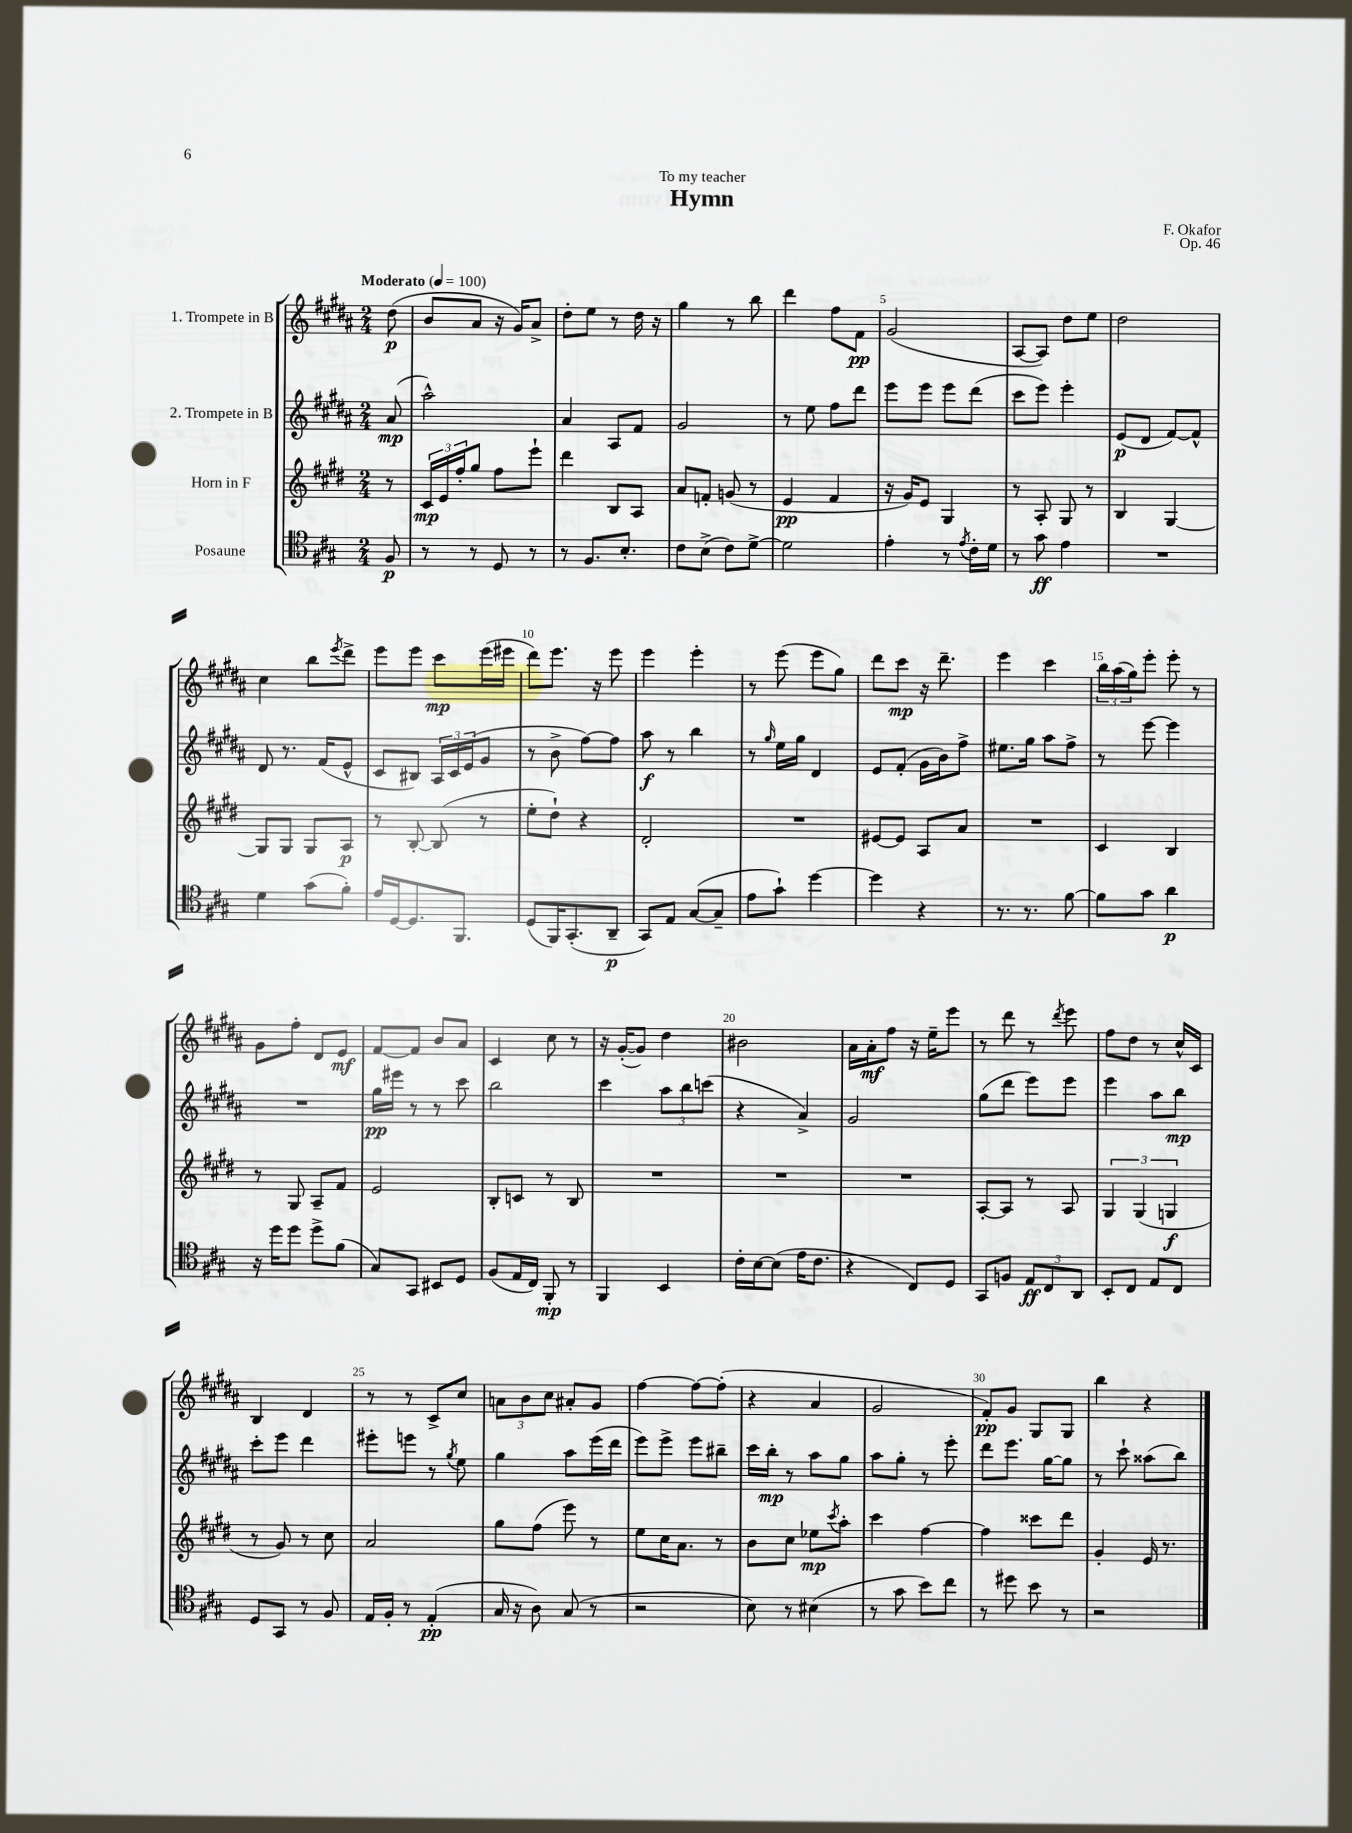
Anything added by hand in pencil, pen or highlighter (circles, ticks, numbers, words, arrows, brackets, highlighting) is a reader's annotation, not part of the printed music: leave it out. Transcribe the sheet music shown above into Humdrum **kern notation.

**kern	**kern	**kern	**kern
*staff4	*staff3	*staff2	*staff1
*clefC4	*clefG2	*clefG2	*clefG2
*k[f#c#g#]	*k[f#c#g#d#]	*k[f#c#g#d#a#]	*k[f#c#g#d#a#]
*M2/4	*M2/4	*M2/4	*M2/4
*MM100	*MM100	*MM100	*MM100
8F#	8r	(8a#	(8dd#
=	=	=	=
8r	24c#	2aa#^^)	8b
.	24e	.	.
.	24ff#'	.	.
8r	8gg#	.	8a#
8D	8ff#	.	16r
.	.	.	16g#)
8r	8eee`	.	8a#^
=	=	=	=
8r	4ddd#	4a#	8dd#'
8.F#	.	.	8ee
.	8B	8A#	8r
8.B'	.	.	.
.	8A	8f#	16dd#
.	.	.	16r
=	=	=	=
8c#	8a	2g#	4gg#
(8B^	8f'	.	.
8c#)	(8g	.	8r
[8d^	8r	.	8bb
=	=	=	=
2d]	4e	8r	4ddd#
.	.	8ee	.
.	4f#	8ff#	8ff#
.	.	8ddd#	8f#
=	=	=	=
4e'	16r	8eee	(2g#
.	16g#)	.	.
.	8e	8eee	.
8r	4G#	8eee	.
8qe	.	.	.
16c#'	.	(8ddd#	.
16d	.	.	.
=	=	=	=
8r	8r	8ccc#	[8A#
8g#	8A'	8eee)	8A#])
4e	8G#	4eee'	8dd#
.	8r	.	8ee
=	=	=	=
2r	4B	(8e	2dd#
.	.	8d#	.
.	[4G#	[8f#)	.
.	.	8f#^^]	.
=	=	=	=
4d	8G#]	8d#	4cc#
.	8G#	8.r	.
(8g#	8G#	.	8bb
.	.	(16f#	.
.	.	.	8qeee
8f#')	8A	8e^^	8ddd#^
=	=	=	=
16e	8r	8c#	8eee
[16D	.	.	.
8.D]	[8B'	8B#)	8eee
.	(8B]	24A#	8ccc#
.	.	24c#	.
8.FF#	.	.	.
.	.	(24e	.
.	8r	8g#	(16eee
.	.	.	16eee#
=	=	=	=
(8D	8ee'	8r	8ddd#)
16FF#)	8dd#`)	8b^	8.eee
(8.GG#'	.	.	.
.	4r	[8ff#)	.
.	.	.	16r
8AA~	.	8ff#]	8eee
=	=	=	=
8GG#)	2d#'	8aa#	4eee
8E	.	8r	.
([8G#	.	4bb	4eee'
8G#~]	.	.	.
=	=	=	=
8e	2r	8r	8r
.	.	16qqgg#	.
8g#`)	.	16ee	(8eee
.	.	16gg#	.
[4dd	.	4d#	8eee
.	.	.	8gg#)
=	=	=	=
4dd]	[8e#	8e	8ddd#
.	8e#]	(8f#'	8ccc#
4r	8A	16g#	16r
.	.	16b)	8.ddd#~
.	8a	8ff#^	.
=	=	=	=
8.r	2r	8.ee#	4eee
8.r	.	16gg#	.
.	.	8aa#	4ccc#
[8f#	.	8ff#^	.
=	=	=	=
8f#]	4c#	8r	24bb
.	.	.	(24aa#
.	.	.	24gg#)
8g#	.	[8eee	8eee'
4a	4B	4eee]	8eee'
.	.	.	8r
=	=	=	=
16r	8r	2r	8g#
16dd	.	.	.
8dd	8G#	.	8ff#'
8dd^	8A~	.	8d#
(8f#	8f#	.	8e
=	=	=	=
8G#)	2e	16gg#	[8f#
.	.	16eee#	.
8GG#	.	8r	8f#]
8BB#	.	8r	8b
8D	.	8ccc#	8a#
=	=	=	=
(8F#	8B'	2bb	4c#
16E	8c	.	.
16C#)	.	.	.
8FF#'	8r	.	8cc#
8r	8B	.	8r
=	=	=	=
4FF#	2r	4ccc#	16r
.	.	.	([16g#'
.	.	.	8g#])
4BB	.	12aa#	4dd#
.	.	12bb	.
.	.	(12ccc	.
=	=	=	=
16c#'	2r	4r	2b#
[16B	.	.	.
(8B]	.	.	.
16e	.	4a#^)	.
8.c#	.	.	.
=	=	=	=
4r	2r	2g#	16a#
.	.	.	16a#'
.	.	.	8ff#
8C#)	.	.	16r
.	.	.	16ee~
8D	.	.	8eee
=	=	=	=
8GG#	[8A'	(8gg#	8r
8F	8A]	8ddd#	8ddd#
12E	8r	8eee)	8r
12C#	.	.	.
.	.	.	8qddd#
.	8A	8eee	8eee
12AA	.	.	.
=	=	=	=
8BB'	6G#	4eee	8ff#
8C#	.	.	8dd#
.	(6G#	.	.
8E	.	8aa#	8r
.	6G	.	.
8C#	.	8bb	16cc#^^
.	.	.	16c#
=	=	=	=
8D	8r	8ccc#'	4B
8GG#	8g#)	8eee	.
8r	8r	4ddd#	4d#
8F#	8cc#	.	.
=	=	=	=
16E	2a	8eee#'	8r
16F#'	.	.	.
8r	.	8eee	8r
(4E'	.	8r	8c#^
.	.	8qgg#	.
.	.	8ee	8cc#
=	=	=	=
16G#	8gg#	4gg#	12a
16r	.	.	.
.	.	.	12b
8A)	(8ff#	.	.
.	.	.	12cc#
(8G#	8eee)	8aa#	8a#'
8r	8r	(16eee	8g#
.	.	16ddd#	.
=	=	=	=
2r	8ee	8eee)	[4ff#
.	16cc#	8eee^	.
.	8.a	.	.
.	.	8eee	8ff#_
.	8r	8bb#~	(8ff#']
=	=	=	=
8B)	8b	16ccc#	4r
.	.	16bb'	.
8r	8cc#	8r	.
(4B#	8ee-	8aa#	4a#
.	8qccc#	.	.
.	8aa'	8gg#	.
=	=	=	=
8r	4ccc#	8aa#	2g#
8g#	.	8gg#'	.
8b)	[4ff#	8r	.
8cc#	.	8eee'	.
=	=	=	=
8r	4ff#]	8ddd#	8f#')
8dd#	.	8.eee	8g#
8b	8ccc##	.	8G#
.	.	[16gg#	.
8r	8ddd#	8gg#]	8G#
=	=	=	=
2r	4g#'	8r	4bb
.	.	8ccc#`	.
.	16e	(8aa##	4r
.	8.r	.	.
.	.	8bb)	.
==	==	==	==
*-	*-	*-	*-
